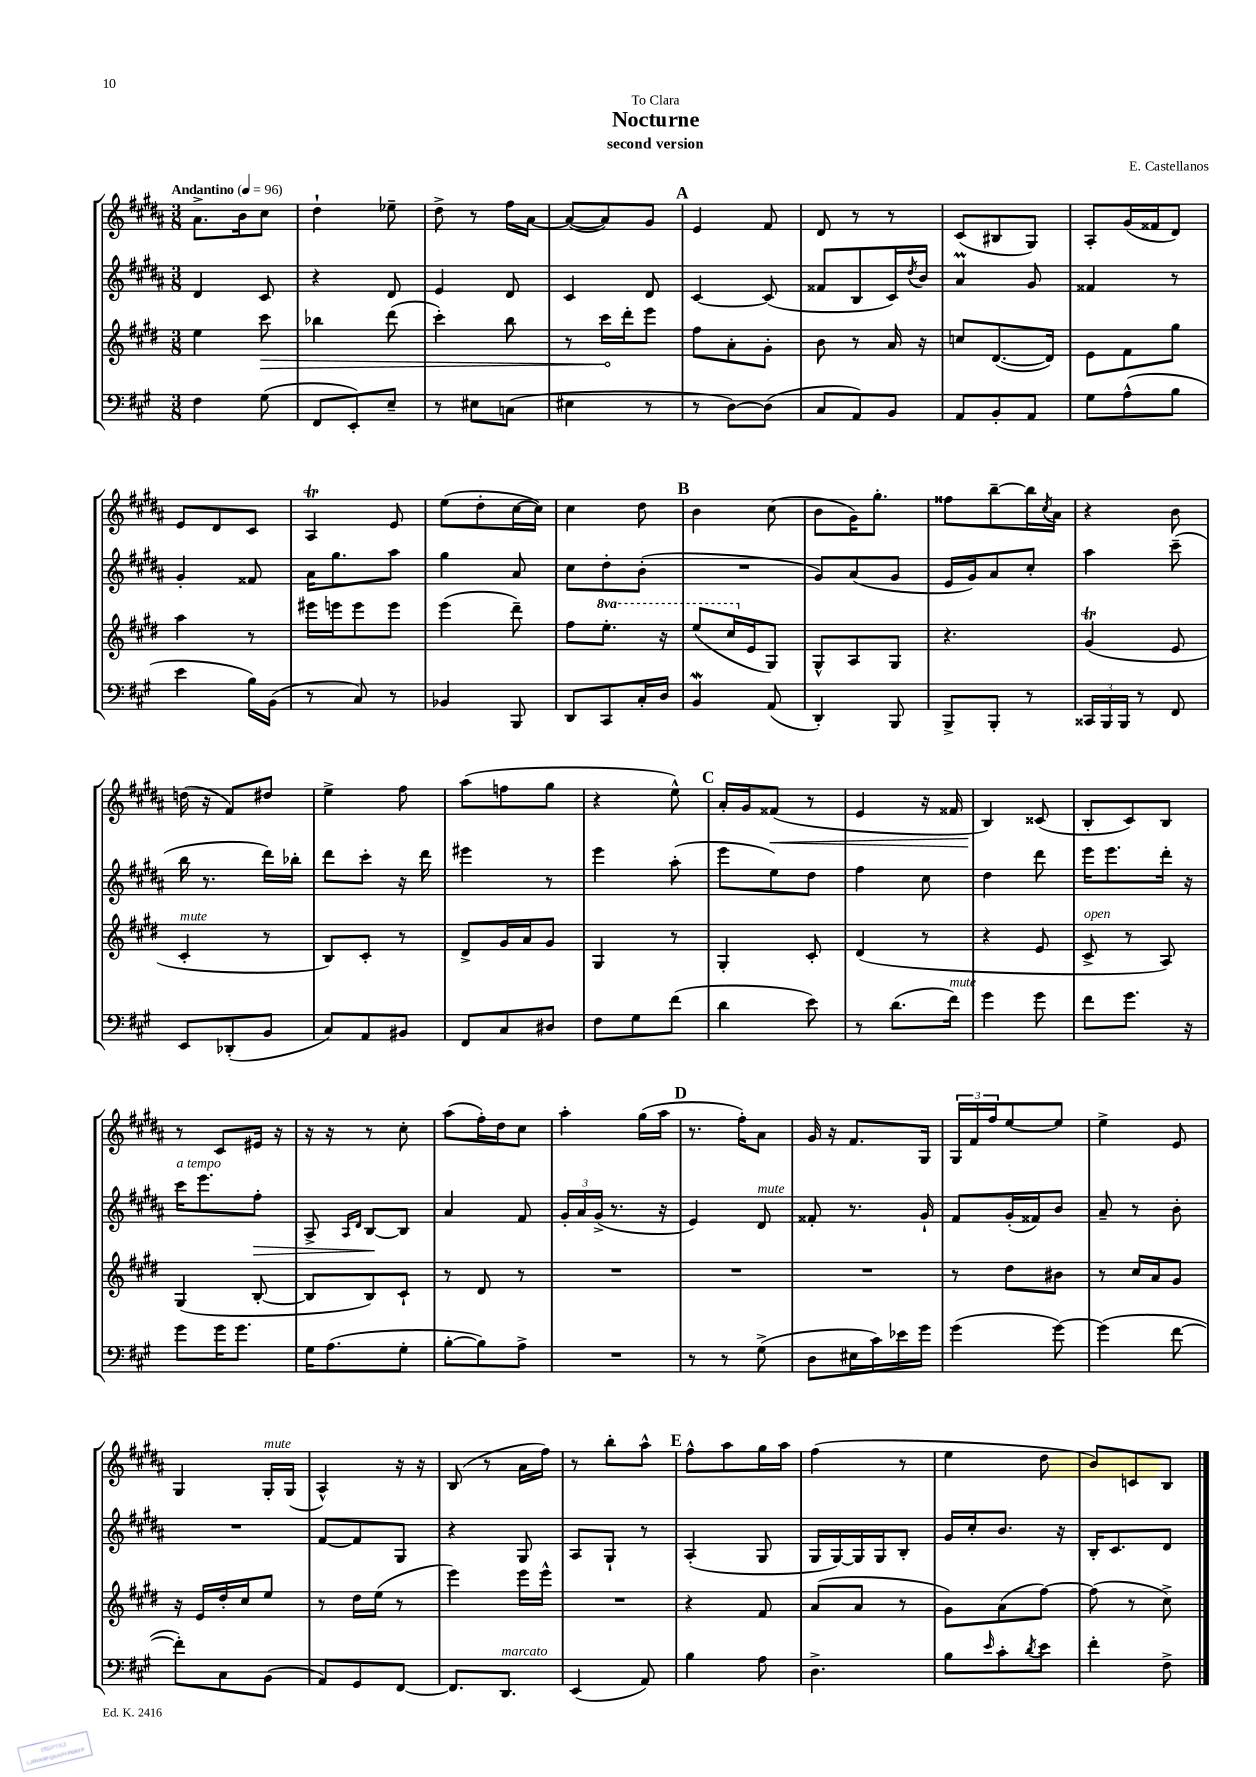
\header { title = "Nocturne" composer = "E. Castellanos" subtitle = "second version" dedication = "To Clara" }
<<
\new StaffGroup <<
\new Staff = "s0" {
    \clef treble \key b \major \numericTimeSignature \time 3/8 \tempo "Andantino" 4 = 96
    ais'8.-> b'16 cis''8 |
    dis''4-! ees''8-- |
    dis''8-> r8 fis''16 ais'16~ |
    ais'8~( ais'8) gis'8 |
    \mark \markup { \bold "A" } e'4 fis'8 |
    dis'8 r8 r8 |
    cis'8( bis8 gis8) |
    ais8-. gis'16( fisis'16 dis'8) |
    e'8 dis'8 cis'8 |
    ais4\trill e'8 |
    e''8( dis''8-. cis''16~ cis''16) |
    cis''4 dis''8 |
    \mark \markup { \bold "B" } b'4 cis''8( |
    b'8 gis'16) gis''8.-. |
    fisis''8 b''8~-- b''16 \acciaccatura { cis''8 } ais'16 |
    r4 b'8 |
    d''16( r16 fis'8) dis''8 |
    e''4-> fis''8 |
    ais''8( f''8 gis''8 |
    r4 e''8-^) |
    \mark \markup { \bold "C" } ais'16-. gis'16 fisis'8\<( r8 |
    e'4 r16 fisis'16 |
    b4\!) cisis'8( |
    b8-. cis'8) b8 |
    r8 cis'8 eis'16 r16 |
    r16 r16 r8 cis''8-. |
    ais''8( fis''16-.) dis''16 cis''8 |
    ais''4-. gis''16( ais''16 |
    \mark \markup { \bold "D" } r8. fis''16-.) ais'8 |
    gis'16 r16 fis'8. gis16 |
    \tuplet 3/2 { gis16 fis'16 fis''16 } e''8~ e''8 |
    e''4-> e'8 |
    gis4 gis16-.^\markup { \italic "mute" } gis16( |
    ais4-^) r16 r16 |
    b8( r8 ais'16 fis''16) |
    r8 b''8-. ais''8-^ |
    \mark \markup { \bold "E" } fis''8-^ ais''8 gis''16 ais''16 |
    fis''4( r8 |
    e''4 dis''8 |
    b'8) c'8 b8 \bar "|." |
}
\new Staff = "s1" {
    \clef treble \key b \major \numericTimeSignature \time 3/8
    dis'4 cis'8 |
    r4 dis'8 |
    e'4 dis'8 |
    cis'4 dis'8 |
    \mark \markup { \bold "A" } cis'4~ cis'8( |
    fisis'8 b8 cis'16) \acciaccatura { dis''8 } b'16 |
    ais'4\prall gis'8 |
    fisis'4 r8 |
    gis'4-. fisis'8 |
    ais'16 gis''8. ais''8 |
    gis''4 ais'8 |
    cis''8 dis''8-. b'8-.( |
    \mark \markup { \bold "B" } R4. |
    gis'8) ais'8( gis'8 |
    e'16 gis'16) ais'8 cis''8-. |
    ais''4 cis'''8--( |
    b''16 r8. dis'''16) bes''16-. |
    dis'''8 cis'''8-. r16 dis'''16 |
    eis'''4 r8 |
    e'''4 ais''8-.( |
    \mark \markup { \bold "C" } e'''8 e''8) dis''8 |
    fis''4 cis''8 |
    dis''4 dis'''8 |
    e'''16 e'''8. dis'''16-. r16 |
    cis'''16^\markup { \italic "a tempo" } e'''8. fis''8-.\> |
    ais8-> \grace { ais16 dis'16 } b8~\! b8 |
    ais'4 fis'8 |
    \tuplet 3/2 { gis'16-. ais'16 gis'16->( } r8. r16 |
    \mark \markup { \bold "D" } e'4) dis'8^\markup { \italic "mute" } |
    fisis'8-. r8. gis'16-! |
    fis'8 gis'16-.( fisis'16) b'8 |
    ais'8-- r8 b'8-. |
    R4. |
    fis'8~ fis'8 gis8 |
    r4 gis8 |
    ais8 gis8-! r8 |
    \mark \markup { \bold "E" } ais4-.( gis8 |
    gis16 gis16~) gis16 gis16 b8-. |
    gis'16 cis''16-. b'8. r16 |
    b16-. cis'8. dis'8 \bar "|." |
}
\new Staff = "s2" {
    \clef treble \key e \major \numericTimeSignature \time 3/8 \set Staff.ottavationMarkups = #ottavation-simple-ordinals
    e''4 \once \override Hairpin.circled-tip = ##t cis'''8\> |
    bes''4 dis'''8( |
    cis'''4-.) b''8 |
    r8 cis'''16\! dis'''16-. e'''8 |
    \mark \markup { \bold "A" } fis''8 a'8-. gis'8-. |
    b'8 r8 a'16 r16 |
    c''8 dis'8.~( dis'16) |
    e'8 fis'8 gis''8 |
    a''4 r8 |
    eis'''16 e'''16 e'''8 e'''8 |
    e'''4( dis'''8--) |
    fis''8 \ottava #1 e'''8.-. r16 |
    \mark \markup { \bold "B" } e'''8( cis'''16 \ottava #0 e'16 gis8) |
    gis8-^ a8 gis8 |
    r4. |
    gis'4\trill( e'8 |
    cis'4-.^\markup { \italic "mute" } r8 |
    b8) cis'8-. r8 |
    dis'8-> gis'16 a'16 gis'8 |
    gis4 r8 |
    \mark \markup { \bold "C" } gis4-. cis'8-. |
    dis'4( r8 |
    r4 e'8 |
    cis'8->^\markup { \italic "open" } r8 a8) |
    gis4( b8~-. |
    b8 b8) cis'8-! |
    r8 dis'8 r8 |
    R4. |
    \mark \markup { \bold "D" } R4. |
    R4. |
    r8 dis''8 bis'8 |
    r8 cis''16 a'16 gis'8 |
    r16 e'16 dis''16-. cis''16 e''8 |
    r8 dis''16 e''16( r8 |
    e'''4) e'''16 e'''16-^ |
    R4. |
    \mark \markup { \bold "E" } r4 fis'8 |
    a'8( a'8 r8 |
    gis'8) a'8( fis''8~) |
    fis''8( r8 cis''8->) \bar "|." |
}
\new Staff = "s3" {
    \clef bass \key a \major \numericTimeSignature \time 3/8
    fis4 gis8( |
    fis,8 e,8-.) e8-- |
    r8 eis8 c8( |
    eis4 r8 |
    \mark \markup { \bold "A" } r8 d8~) d8( |
    cis8 a,8) b,8 |
    a,8 b,8-. a,8 |
    gis8 a8-^( b8 |
    e'4 b16) b,16( |
    r8 cis8) r8 |
    bes,4 b,,8 |
    d,8 cis,8 cis16-. d16 |
    \mark \markup { \bold "B" } b,4\mordent a,8( |
    d,4-.) b,,8 |
    b,,8-> b,,8-. r8 |
    \tuplet 3/2 { cisis,16 b,,16 b,,16 } r8 fis,8 |
    e,8 des,8-.( b,8 |
    cis8) a,8 bis,8 |
    fis,8 cis8 dis8 |
    fis8 gis8 fis'8( |
    \mark \markup { \bold "C" } d'4 e'8) |
    r8 d'8.( fis'16^\markup { \italic "mute" }) |
    gis'4 gis'8 |
    fis'8 gis'8. r16 |
    gis'8 gis'16 gis'8. |
    gis16 a8.( gis8-. |
    b8~-. b8) a8-> |
    R4. |
    \mark \markup { \bold "D" } r8 r8 gis8->( |
    d8 eis16 cis'16) ees'16 gis'16 |
    gis'4( gis'8~) |
    gis'4( fis'8~ |
    fis'8-.) cis8 b,8( |
    a,8) gis,8 fis,8~ |
    fis,8. d,8.^\markup { \italic "marcato" } |
    e,4( a,8) |
    \mark \markup { \bold "E" } b4 a8 |
    d4.-> |
    b8 \grace { e'16 } cis'8-. \acciaccatura { d'8 } e'8 |
    fis'4-. fis8-> \bar "|." |
}
>>
>>
\layout { \context { \Score \remove "Bar_number_engraver" } }
